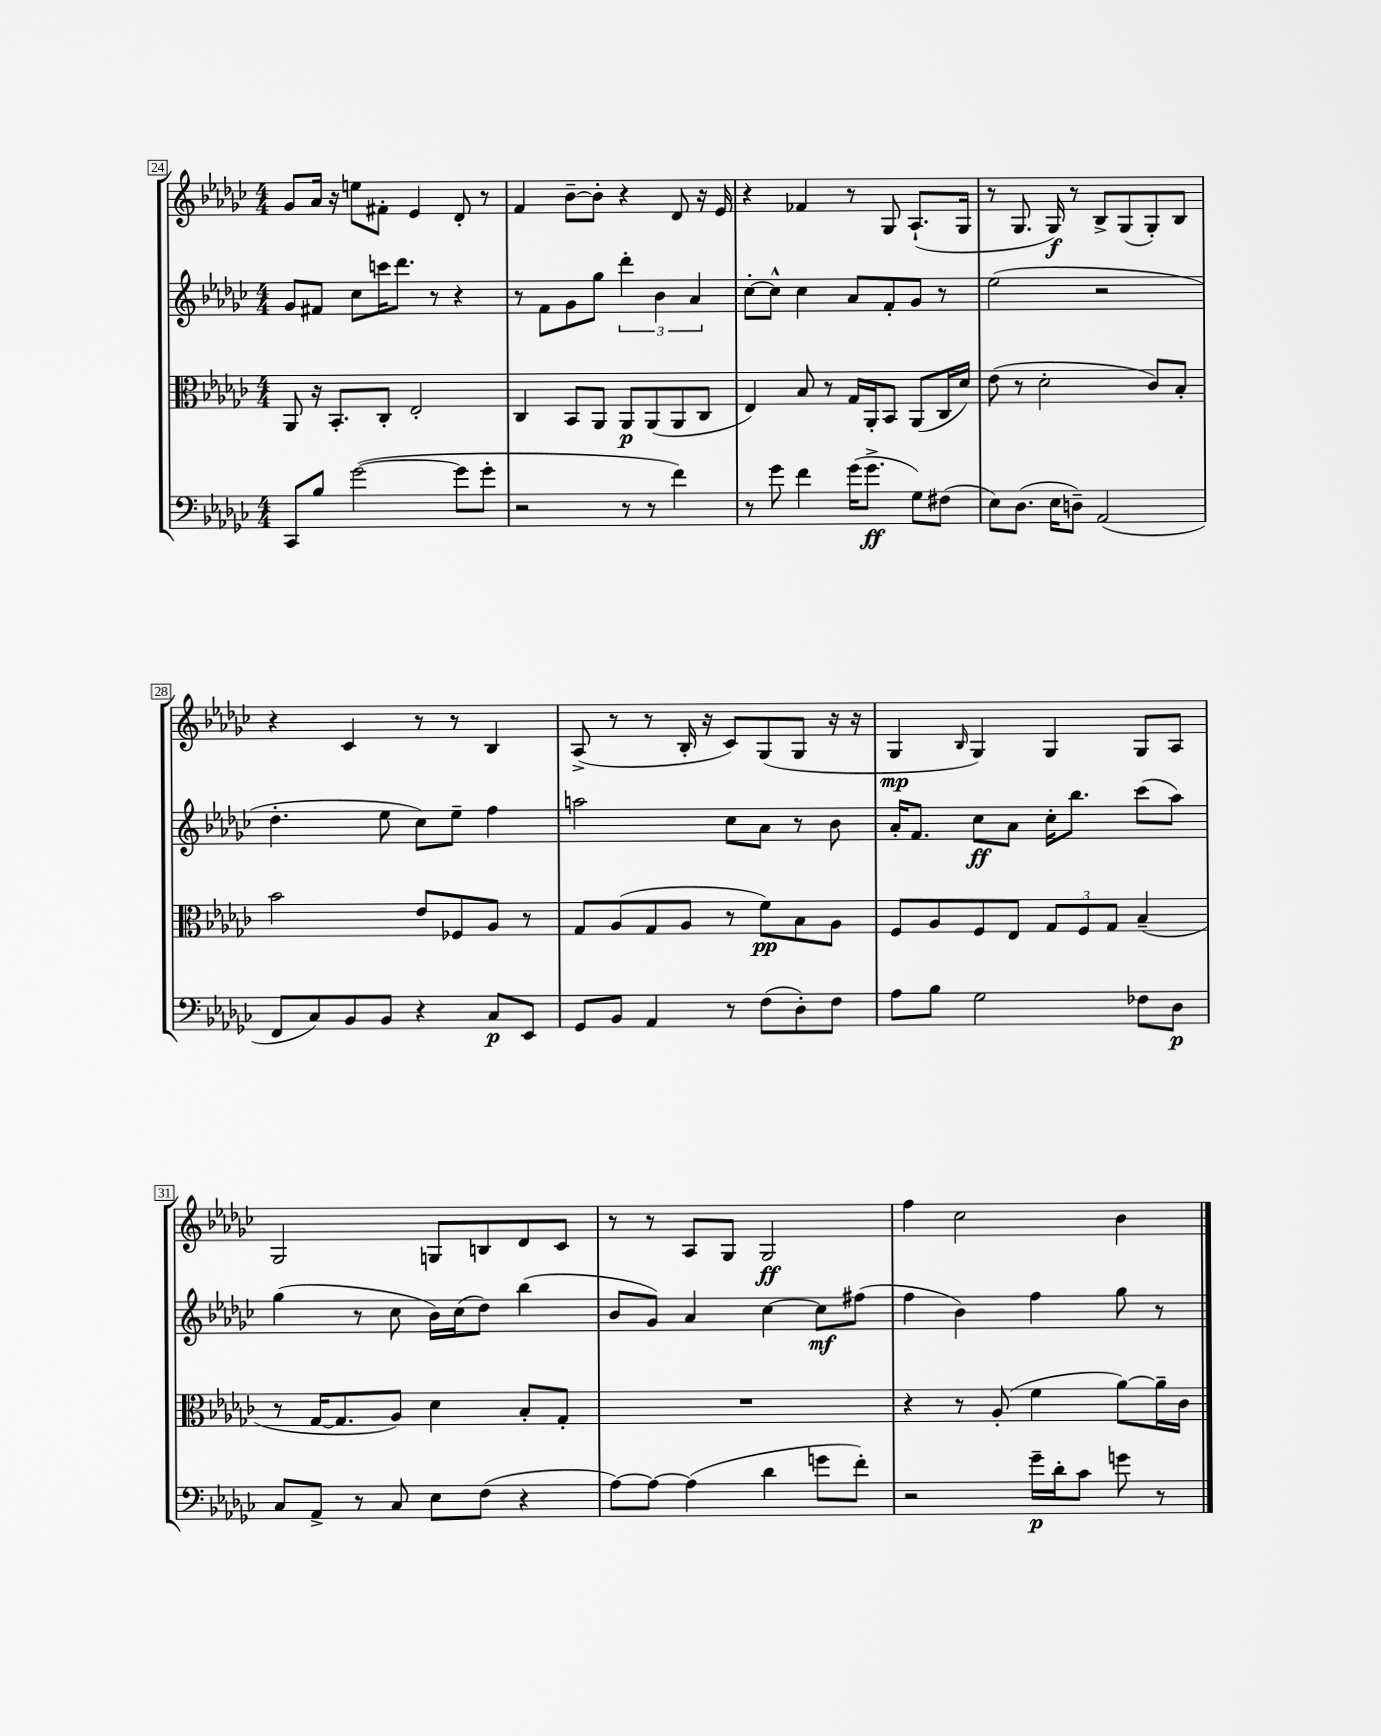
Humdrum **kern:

**kern	**dynam	**kern	**dynam	**kern	**dynam	**kern	**dynam
*part4	*part4	*part3	*part3	*part2	*part2	*part1	*part1
*staff4	*staff4	*staff3	*staff3	*staff2	*staff2	*staff1	*staff1
*clefF4	*	*clefC3	*	*clefG2	*	*clefG2	*
*k[b-e-a-d-g-c-]	*	*k[b-e-a-d-g-c-]	*	*k[b-e-a-d-g-c-]	*	*k[b-e-a-d-g-c-]	*
*M4/4	*	*M4/4	*	*M4/4	*	*M4/4	*
=24	=24	=24	=24	=24	=24	=24	=24
8CC-/L	.	8AA-/	.	8g-/L	.	8g-/L	.
8B-/J	.	16r	.	8f#X/J	.	16a-/Jk	.
.	.	8.BB-'/L	.	.	.	16r	.
([2g-\	.	.	.	8cc-\L	.	8een\L	.
.	.	8C-'/J	.	16cccn\K	.	8f#X'\J	.
.	.	.	.	8.ddd-\J	.	.	.
.	.	2E-'/	.	.	.	4e-/	.
.	.	.	.	8r	.	.	.
8g-\L]	.	.	.	4r	.	8d-'/	.
8g-'\J	.	.	.	.	.	8r	.
=25	=25	=25	=25	=25	=25	=25	=25
2r	.	4C-/	.	8r	.	4f/	.
.	.	.	.	8f\L	.	.	.
.	.	8BB-/L	.	8g-\	.	[8b-~\L	.
.	.	8AA-/J	.	8gg-\J	.	8b-'\J]	.
8r	.	8AA-/L	p	6ddd-'\	.	4r	.
8r	.	(8AA-/	.	.	.	.	.
.	.	.	.	6b-\	.	.	.
4f\)	.	8AA-/	.	.	.	8d-/	.
.	.	.	.	6a-/	.	.	.
.	.	8C-/J	.	.	.	16r	.
.	.	.	.	.	.	16e-/	.
=26	=26	=26	=26	=26	=26	=26	=26
8r	.	4E-/)	.	[8cc-'\L	.	4r	.
8g-\	.	.	.	8cc-^^\J]	.	.	.
4f\	.	8B-/	.	4cc-\	.	4f-X/	.
.	.	8r	.	.	.	.	.
(16g-\KL	.	16G-/LL	.	8a-/L	.	8r	.
8.g-^\J	ff	16AA-'/J	.	.	.	.	.
.	.	8BB-/J	.	8f'/	.	8G-/	.
8G-\L)	.	(8AA-/L	.	8g-/J	.	(8.A-`/L	.
(8F#X\J	.	16C-/L	.	8r	.	.	.
.	.	16d-/JJ)	.	.	.	16G-/Jk	.
=27	=27	=27	=27	=27	=27	=27	=27
8E-\L)	.	(8e-\	.	(2ee-\	.	8r	.
(8.D-\J	.	8r	.	.	.	8.G-/	.
.	.	2d-'\	.	.	.	.	.
16E-\KL	.	.	.	.	.	16G-/)	f
8Dn~\J)	.	.	.	.	.	8r	.
(2AA-/	.	.	.	2r	.	8B-^/L	.
.	.	.	.	.	.	(8G-/	.
.	.	8c-/L)	.	.	.	8G-'/)	.
.	.	8B-'/J	.	.	.	8B-/J	.
!!LO:LB:g=z
=28	=28	=28	=28	=28	=28	=28	=28
8FF/L	.	2b-\	.	4.dd-'\	.	4r	.
8C-/)	.	.	.	.	.	.	.
8BB-/	.	.	.	.	.	4c-/	.
8BB-/J	.	.	.	8ee-\	.	.	.
4r	.	8e-/L	.	8cc-\L)	.	8r	.
.	.	8F-X/	.	8ee-~\J	.	8r	.
8C-/L	p	8A-/J	.	4ff\	.	4B-/	.
8EE-/J	.	8r	.	.	.	.	.
=29	=29	=29	=29	=29	=29	=29	=29
8GG-/L	.	8G-/L	.	2aan\	.	(8A-^/	.
8BB-/J	.	(8A-/	.	.	.	8r	.
4AA-/	.	8G-/	.	.	.	8r	.
.	.	8A-/J	.	.	.	16B-'/	.
.	.	.	.	.	.	16r	.
8r	.	8r	.	8cc-\L	.	8c-/L)	.
(8F\L	.	8f\L)	pp	8a-\J	.	(8G-/	.
8D-'\)	.	8B-\	.	8r	.	8G-/J	.
8F\J	.	8A-\J	.	8b-\	.	16r	.
.	.	.	.	.	.	16r	.
=30	=30	=30	=30	=30	=30	=30	=30
8A-\L	.	8F/L	.	16a-'/KL	.	4G-/	mp
.	.	.	.	8.f/J	.	.	.
8B-\J	.	8A-/	.	.	.	.	.
.	.	.	.	.	.	16qqB-/	.
2G-\	.	8F/	.	8cc-\L	ff	4G-/)	.
.	.	8E-/J	.	8a-\J	.	.	.
.	.	12G-/L	.	16cc-'\KL	.	4G-/	.
.	.	.	.	8.bb-\J	.	.	.
.	.	12F/	.	.	.	.	.
.	.	12G-/J	.	.	.	.	.
8F-X\L	.	(4B-~/	.	(8ccc-\L	.	8G-/L	.
8D-\J	p	.	.	8aa-\J)	.	8A-/J	.
!!LO:LB:g=z
=31	=31	=31	=31	=31	=31	=31	=31
8C-/L	.	8r	.	(4gg-\	.	2G-/	.
8AA-^/J	.	[16G-/KL	.	.	.	.	.
.	.	8.G-/]	.	.	.	.	.
8r	.	.	.	8r	.	.	.
8C-/	.	8A-/J)	.	8cc-\	.	.	.
8E-\L	.	4d-\	.	16b-\LL)	.	8Gn/L	.
.	.	.	.	(16cc-\J	.	.	.
(8F\J	.	.	.	8dd-\J)	.	8Bn/	.
4r	.	8B-'/L	.	(4bb-\	.	8d-/	.
.	.	8G-'/J	.	.	.	8c-/J	.
=32	=32	=32	=32	=32	=32	=32	=32
[8A-\L)	.	1r	.	8b-/L	.	8r	.
8A-\J_	.	.	.	8g-/J)	.	8r	.
(4A-\]	.	.	.	4a-/	.	8A-/L	.
.	.	.	.	.	.	8G-/J	.
4d-\	.	.	.	[4cc-\	.	2G-/	ff
8gn\L	.	.	.	8cc-\L]	mf	.	.
8f'\J)	.	.	.	(8ff#X\J	.	.	.
=33	=33	=33	=33	=33	=33	=33	=33
2r	.	4r	.	4ff\	.	4ff\	.
.	.	8r	.	4b-\)	.	2cc-\	.
.	.	(8A-'/	.	.	.	.	.
16g-~\LL	p	4f\	.	4ff\	.	.	.
16d-'\J	.	.	.	.	.	.	.
8c-\J	.	.	.	.	.	.	.
8gn\	.	[8a-\L)	.	8gg-\	.	4b-\	.
8r	.	16a-~\L]	.	8r	.	.	.
.	.	16c-\JJ	.	.	.	.	.
==	==	==	==	==	==	==	==
*-	*-	*-	*-	*-	*-	*-	*-
